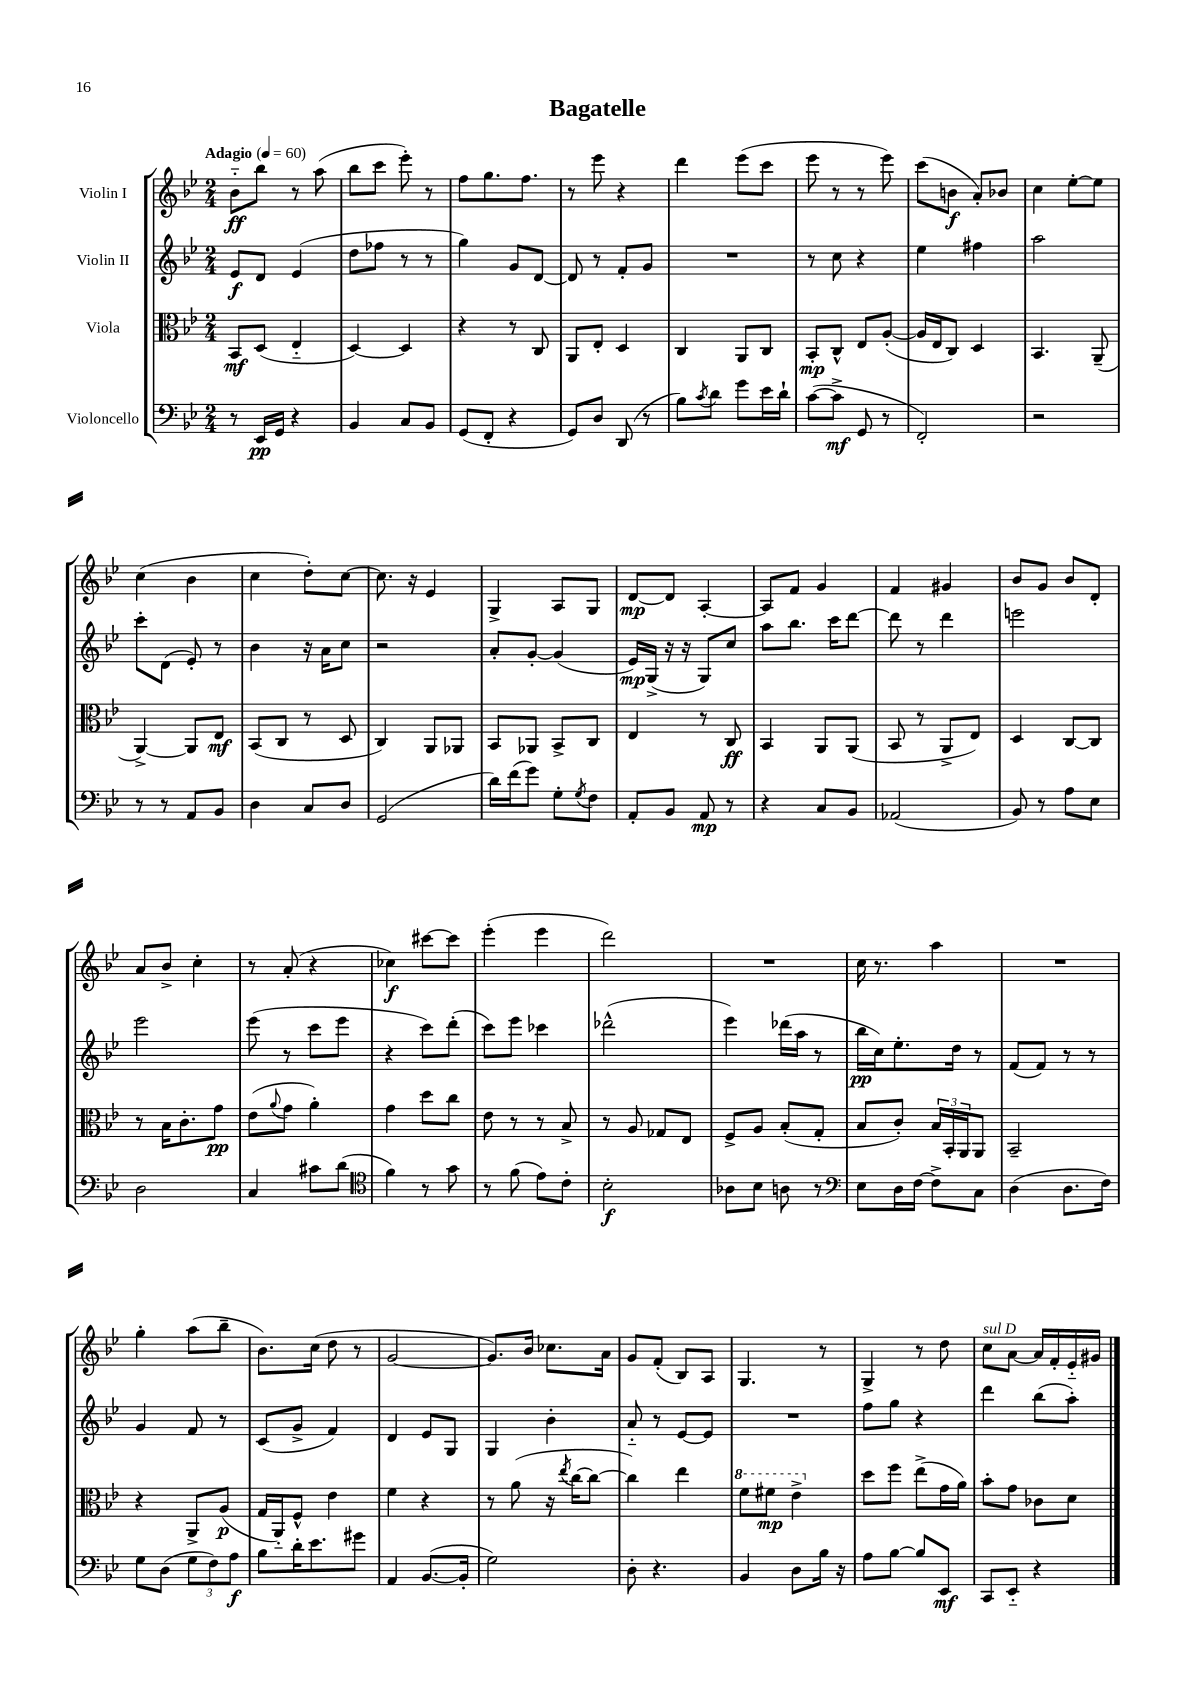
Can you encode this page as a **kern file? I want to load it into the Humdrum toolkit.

**kern	**kern	**kern	**kern
*staff4	*staff3	*staff2	*staff1
*clefF4	*clefC3	*clefG2	*clefG2
*k[b-e-]	*k[b-e-]	*k[b-e-]	*k[b-e-]
*M2/4	*M2/4	*M2/4	*M2/4
*MM60	*MM60	*MM60	*MM60
8r	8BB-	8e-	8b-'~
16EE-	(8D	8d	8bb-
16GG	.	.	.
4r	4E-'~	(4e-	8r
.	.	.	(8aa
=	=	=	=
4BB-	[4D)	8dd	8bb-
.	.	8ff-	8ccc
8C	4D]	8r	8eee-')
8BB-	.	8r	8r
=	=	=	=
(8GG	4r	4gg)	8ff
8FF'	.	.	8.gg
4r	8r	8g	.
.	.	.	8.ff
.	8C	[8d	.
=	=	=	=
8GG)	8AA	8d]	8r
8D	8E-'	8r	8eee-
(8DD	4D	8f'	4r
8r	.	8g	.
=	=	=	=
8B-)	4C	2r	4ddd
8qc	.	.	.
8d	.	.	.
8g	8AA	.	(8eee-
16e-	8C	.	8ccc
16d`	.	.	.
=	=	=	=
([8c	8BB-'	8r	8eee-
8c^]	8C^^	8cc	8r
8GG	8E-	4r	8r
8r	([8A'	.	8eee-)
=	=	=	=
2FF')	16A]	4ee-	(8ccc
.	16E-	.	.
.	8C)	.	8b
.	4D	4ff#	8a')
.	.	.	8b-
=	=	=	=
2r	4.BB-	2aa	4cc
.	.	.	[8ee-'
.	(8AA~	.	8ee-]
=	=	=	=
8r	[4AA^)	8ccc'	(4cc
8r	.	(8d	.
8AA	8AA]	8e-')	4b-
8BB-	8E-	8r	.
=	=	=	=
4D	(8BB-	4b-	4cc
.	8C	.	.
8C	8r	16r	8dd')
.	.	16a	.
8D	8D	8cc	[8cc
=	=	=	=
(2GG	4C)	2r	8.cc]
.	.	.	16r
.	8AA	.	4e-
.	8AA-	.	.
=	=	=	=
16d)	8BB-	8a'	4G^
(16f	.	.	.
8g)	8AA-	[8g'	.
8G'	8BB-^	(4g]	8A
8qG	.	.	.
8F	8C	.	8G
=	=	=	=
8AA'	4E-	16e-)	[8d
.	.	(16G^	.
8BB-	.	16r	8d]
.	.	16r	.
8AA	8r	8G)	[4A'
8r	8C	8cc	.
=	=	=	=
4r	4BB-	8aa	8A]
.	.	8.bb-	8f
8C	8AA	.	4g
.	.	16ccc	.
8BB-	(8AA	[8ddd	.
=	=	=	=
(2AA-	8BB-	8ddd]	4f
.	8r	8r	.
.	8AA^	4ddd	4g#
.	8E-)	.	.
=	=	=	=
8BB-)	4D	2eee	8b-
8r	.	.	8g
8A	[8C	.	8b-
8E-	8C]	.	8d'
=	=	=	=
2D	8r	2eee-	8a
.	16B-	.	8b-^
.	8.c'	.	.
.	.	.	4cc'
.	8g	.	.
=	=	=	=
4C	(8e-	(8eee-	8r
.	8qqa	.	.
.	8g	8r	(8a'
8c#	4a')	8ccc	4r
(8d	.	8eee-	.
=	=	=	=
*clefC4	*	*	*
4f)	4g	4r	4cc-)
8r	8dd	8ccc)	[8ccc#
8g	8cc	(8ddd'	8ccc#]
=	=	=	=
8r	8e-	8ccc)	(4eee-'
(8f	8r	8eee-	.
8e-)	8r	4ccc-	4eee-
8c'	8B-^	.	.
=	=	=	=
2B-'	8r	(2ddd-^^	2ddd)
.	8A	.	.
.	8G-	.	.
.	8E-	.	.
=	=	=	=
8A-	8F^	4eee-)	2r
8B-	8A	.	.
8A	(8B-'	(16ddd-	.
.	.	16aa	.
8r	8G'	8r	.
=	=	=	=
*clefF4	*	*	*
8E-	8B-	16bb-	16cc
.	.	16cc)	8.r
16D	8c')	8.ee-'	.
[16F	.	.	.
8F^]	24B-	.	4aa
.	24BB-'	.	.
.	.	16dd	.
.	24AA	.	.
8C	8AA	8r	.
=	=	=	=
(4D	2BB-~	(8f	2r
.	.	8f)	.
8.D	.	8r	.
.	.	8r	.
16F)	.	.	.
=	=	=	=
8G	4r	4g	4gg'
(8D	.	.	.
12G	8AA^	8f	(8aa
12F)	.	.	.
.	(8A	8r	8bb-~
12A	.	.	.
=	=	=	=
8B-	16G	(8c	8.b-)
.	16AA'~)	.	.
16d'	8F^^	8g^	.
8.e-	.	.	(16cc
.	4e-	4f)	8dd
8g#	.	.	8r
=	=	=	=
4AA	4f	4d	[2g
([8.BB-	4r	8e-	.
.	.	8G	.
16BB-']	.	.	.
=	=	=	=
2G)	8r	4G	8.g])
.	(8a	.	.
.	.	.	16b-
.	16r	4b-'	8.cc-
.	8qee-	.	.
.	[16cc	.	.
.	8cc_	.	.
.	.	.	16a
=	=	=	=
8D'	4cc])	8a'~	8g
4.r	.	8r	(8f'
.	4ee-	[8e-	8B-)
.	.	8e-]	8A
=	=	=	=
4BB-	8ff	2r	4.G
.	8ff#	.	.
8D	4ee-^	.	.
16B-	.	.	8r
16r	.	.	.
=	=	=	=
8A	8dd	8ff	4G^
[8B-	8ff	8gg	.
8B-]	(8ee-^	4r	8r
8EE-	16g	.	8dd
.	16a)	.	.
=	=	=	=
8CC	8b-'	4ddd	8cc
8EE-'~	8g	.	[8a
4r	8c-	(8bb-	16a]
.	.	.	16f'
.	8d	8aa')	16e-'~
.	.	.	16g#
==	==	==	==
*-	*-	*-	*-
